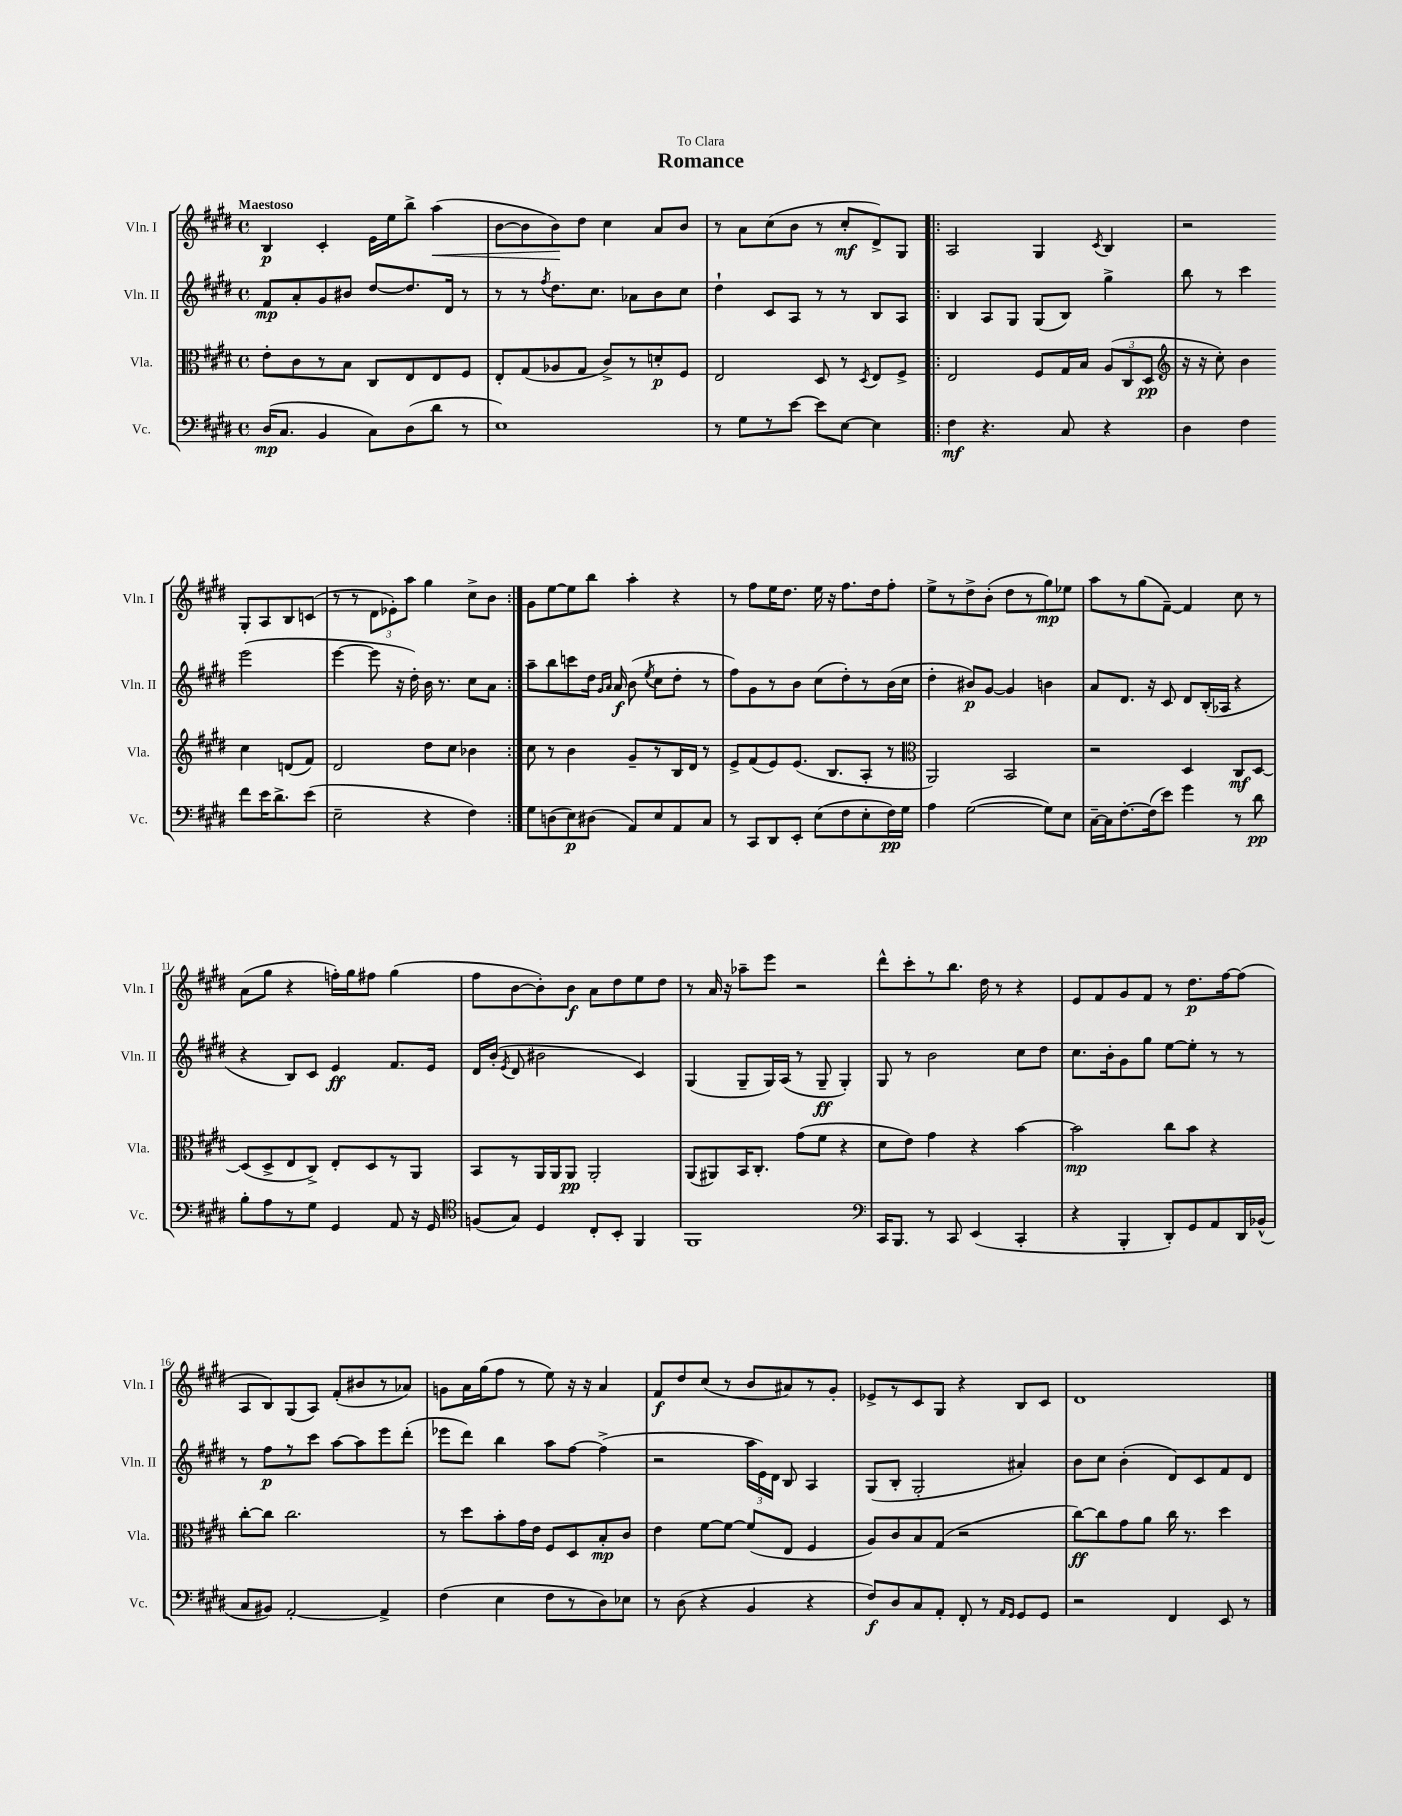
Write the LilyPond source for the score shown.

\header { title = "Romance" dedication = "To Clara" }
<<
\new StaffGroup <<
\new Staff = "s0" \with { instrumentName = "Vln. I" shortInstrumentName = "Vln. I" } {
    \clef treble \key e \major \defaultTimeSignature \time 4/4 \tempo "Maestoso"
    \autoBeamOff b4\p cis'4-. e'16[ e''16 b''8]-> a''4\<( |
    b'8[~ b'8 b'8\!) dis''8] cis''4 a'8[ b'8] |
    r8 a'8[ cis''8( b'8] r8 cis''8[-.\mf dis'8->) gis8] |
    \repeat volta 2 { a2 gis4 \acciaccatura { cis'8 } b4 |
    r2 gis8[-. a8 b8 c'8]( |
    r8 r8 \tuplet 3/2 { dis'8[ ees'8-.) a''8] } gis''4 cis''8[-> b'8] | }
    gis'8[ e''8~ e''8 b''8] a''4-. r4 |
    r8 fis''8[ e''16 dis''8.] e''16 r16 fis''8.[ dis''16 fis''8]-. |
    e''8[-> r8 dis''8-> b'8]-.( dis''8[ r8 gis''8\mp) ees''8] |
    a''8[ r8 gis''8( fis'8]~--) fis'4 cis''8 r8 |
    a'8[( gis''8] r4 f''16[-.) gis''16 fis''8] gis''4( |
    fis''8[ b'8~ b'8-.) b'8]\f a'8[ dis''8 e''8 dis''8] |
    r8 a'16 r16 aes''8[-- e'''8] r2 |
    dis'''8[-^ cis'''8-. r8 b''8.] dis''16 r8 r4 |
    e'8[ fis'8 gis'8 fis'8] r8 dis''8.[\p fis''16~ fis''8]( |
    a8[ b8) gis8( a8]) fis'8[-.( bis'8 r8 aes'8]) |
    g'8[ a'16 gis''16( fis''8] r8 e''8) r16 r16 a'4 |
    fis'8[\f dis''8 cis''8]( r8 b'8[ ais'8) r8 gis'8]-. |
    ees'8[-> r8 cis'8 gis8] r4 b8[ cis'8] |
    dis'1 \bar "|." |
}
\new Staff = "s1" \with { instrumentName = "Vln. II" shortInstrumentName = "Vln. II" } {
    \clef treble \key e \major \defaultTimeSignature \time 4/4
    \autoBeamOff fis'8[\mp a'8-. gis'8 bis'8] dis''8[~ dis''8. dis'16] r8 |
    r8 r8 \acciaccatura { fis''8 } dis''8.[ cis''8.] aes'8[ b'8 cis''8] |
    dis''4-! cis'8[ a8] r8 r8 b8[ a8] |
    \repeat volta 2 { b4 a8[ gis8] gis8[( b8]) gis''4-> |
    b''8 r8 cis'''4 e'''2( |
    e'''4~ e'''8 r16 dis''16-.) b'16 r8. cis''8[ a'8] | }
    a''8[-- b''8 c'''8 dis''16] \grace { gis'16[ a'16] } a'16\f b'8( \acciaccatura { e''8 } cis''8[ dis''8]-. r8 |
    fis''8[) gis'8 r8 b'8] cis''8[( dis''8-.) r8 b'16( cis''16] |
    dis''4-. bis'8[\p) gis'8]~ gis'4 b'4 |
    a'8[ dis'8.] r16 cis'8 dis'8[ b16-.( aes16] r4 |
    r4 b8[) cis'8] e'4\ff fis'8.[ e'16] |
    dis'16[ b'16]-.( \acciaccatura { e'8 } dis'8 bis'2 cis'4) |
    gis4( gis8[-- gis16) a16]( r8 gis8--\ff gis4-.) |
    gis8 r8 b'2 cis''8[ dis''8] |
    cis''8.[ b'16-. gis'8 gis''8] e''8[~ e''8]-. r8 r8 |
    r8 fis''8[\p r8 cis'''8] a''8[~ a''8 e'''8 dis'''8]-.( |
    ees'''8[ dis'''8]) b''4 a''8[ fis''8]~ fis''4->( |
    r2 \tuplet 3/2 { a''16[ e'16) dis'16] } b8 a4 |
    gis8[( b8]-. gis2-. ais'4-.) |
    b'8[ cis''8] b'4-.( dis'8[) cis'8 fis'8 dis'8] \bar "|." |
}
\new Staff = "s2" \with { instrumentName = "Vla." shortInstrumentName = "Vla." } {
    \clef alto \key e \major \defaultTimeSignature \time 4/4
    \autoBeamOff e'8[-. cis'8 r8 b8] cis8[ e8 e8 fis8] |
    e8[-. gis8( aes8 gis8] cis'8[->) r8 d'8-.\p fis8] |
    e2 dis8 r8 \acciaccatura { dis8 } e8[ fis8]-> |
    \repeat volta 2 { e2 fis8[ gis16 b16] \tuplet 3/2 { a8[( cis8 dis8]\pp } |
    \clef treble r16 r16 cis''8-.) b'4 cis''4 d'8[( fis'8]) |
    dis'2 dis''8[ cis''8] bes'4 | }
    cis''8 r8 b'4 gis'8[-- r8 b16 dis'16] r8 |
    e'8[-> fis'8( e'8) e'8.]( b8.[ a8]-. r8 |
    \clef alto a,2) b,2 |
    r2 dis4 cis8[\mf dis8]~ |
    dis8[( dis8-> e8 cis8]->) e8[-. dis8 r8 a,8] |
    b,8[ r8 a,16 a,16 a,8]\pp a,2-. |
    a,8[( ais,8) b,16 cis8.]-. gis'8[( fis'8] r4 |
    dis'8[ e'8]) gis'4 r4 b'4~ |
    b'2\mp cis''8[ b'8] r4 |
    cis''8[~-. cis''8] cis''2. |
    r8 dis''8[ b'8-. gis'16 e'16] fis8[ dis8 b8-.\mp cis'8] |
    e'4 fis'8[~ fis'8]~ fis'8[( e8] fis4 |
    a8[) cis'8 b8 gis8]( r2 |
    cis''8[~\ff) cis''8 gis'8 a'8] cis''16 r8. dis''4 \bar "|." |
}
\new Staff = "s3" \with { instrumentName = "Vc." shortInstrumentName = "Vc." } {
    \clef bass \key e \major \defaultTimeSignature \time 4/4
    \autoBeamOff dis16[\mp( cis8.] b,4 cis8[) dis8( dis'8] r8 |
    e1) |
    r8 gis8[ r8 e'8]~ e'8[ e8]~ e4 |
    \repeat volta 2 { fis4\mf r4. cis8 r4 |
    dis4 fis4 fis'8[ e'16 dis'8.-> e'8]( |
    e2-- r4 fis4) | }
    gis8[ d8( e8\p) dis8]( a,8[) e8 a,8 cis8] |
    r8 cis,8[ dis,8 e,8]-. e8[( fis8 e8-. fis16\pp) gis16] |
    a4 gis2~( gis8[) e8] |
    cis16[~-- cis16 fis8.~-. fis16( e'8]) gis'4 r8 dis'8\pp |
    b8[-. a8 r8 gis8] gis,4 a,8 r16 gis,16 |
    \clef tenor f8[( gis8]) dis4 cis8[-. b,8]-. fis,4 |
    fis,1 |
    \clef bass cis,16[ b,,8.] r8 cis,8 e,4( cis,4-. |
    r4 b,,4-. dis,8[-.) gis,8 a,8 dis,16 bes,16]-^( |
    cis8[ bis,8]) a,2~-. a,4-> |
    fis4( e4 fis8[ r8 dis8) ees8] |
    r8 dis8( r4 b,4 r4 |
    fis8[\f) dis8 cis8 a,8]-. fis,8-. r8 \grace { a,16[ gis,16] } gis,8[ gis,8] |
    r2 fis,4 e,8 r8 \bar "|." |
}
>>
>>
